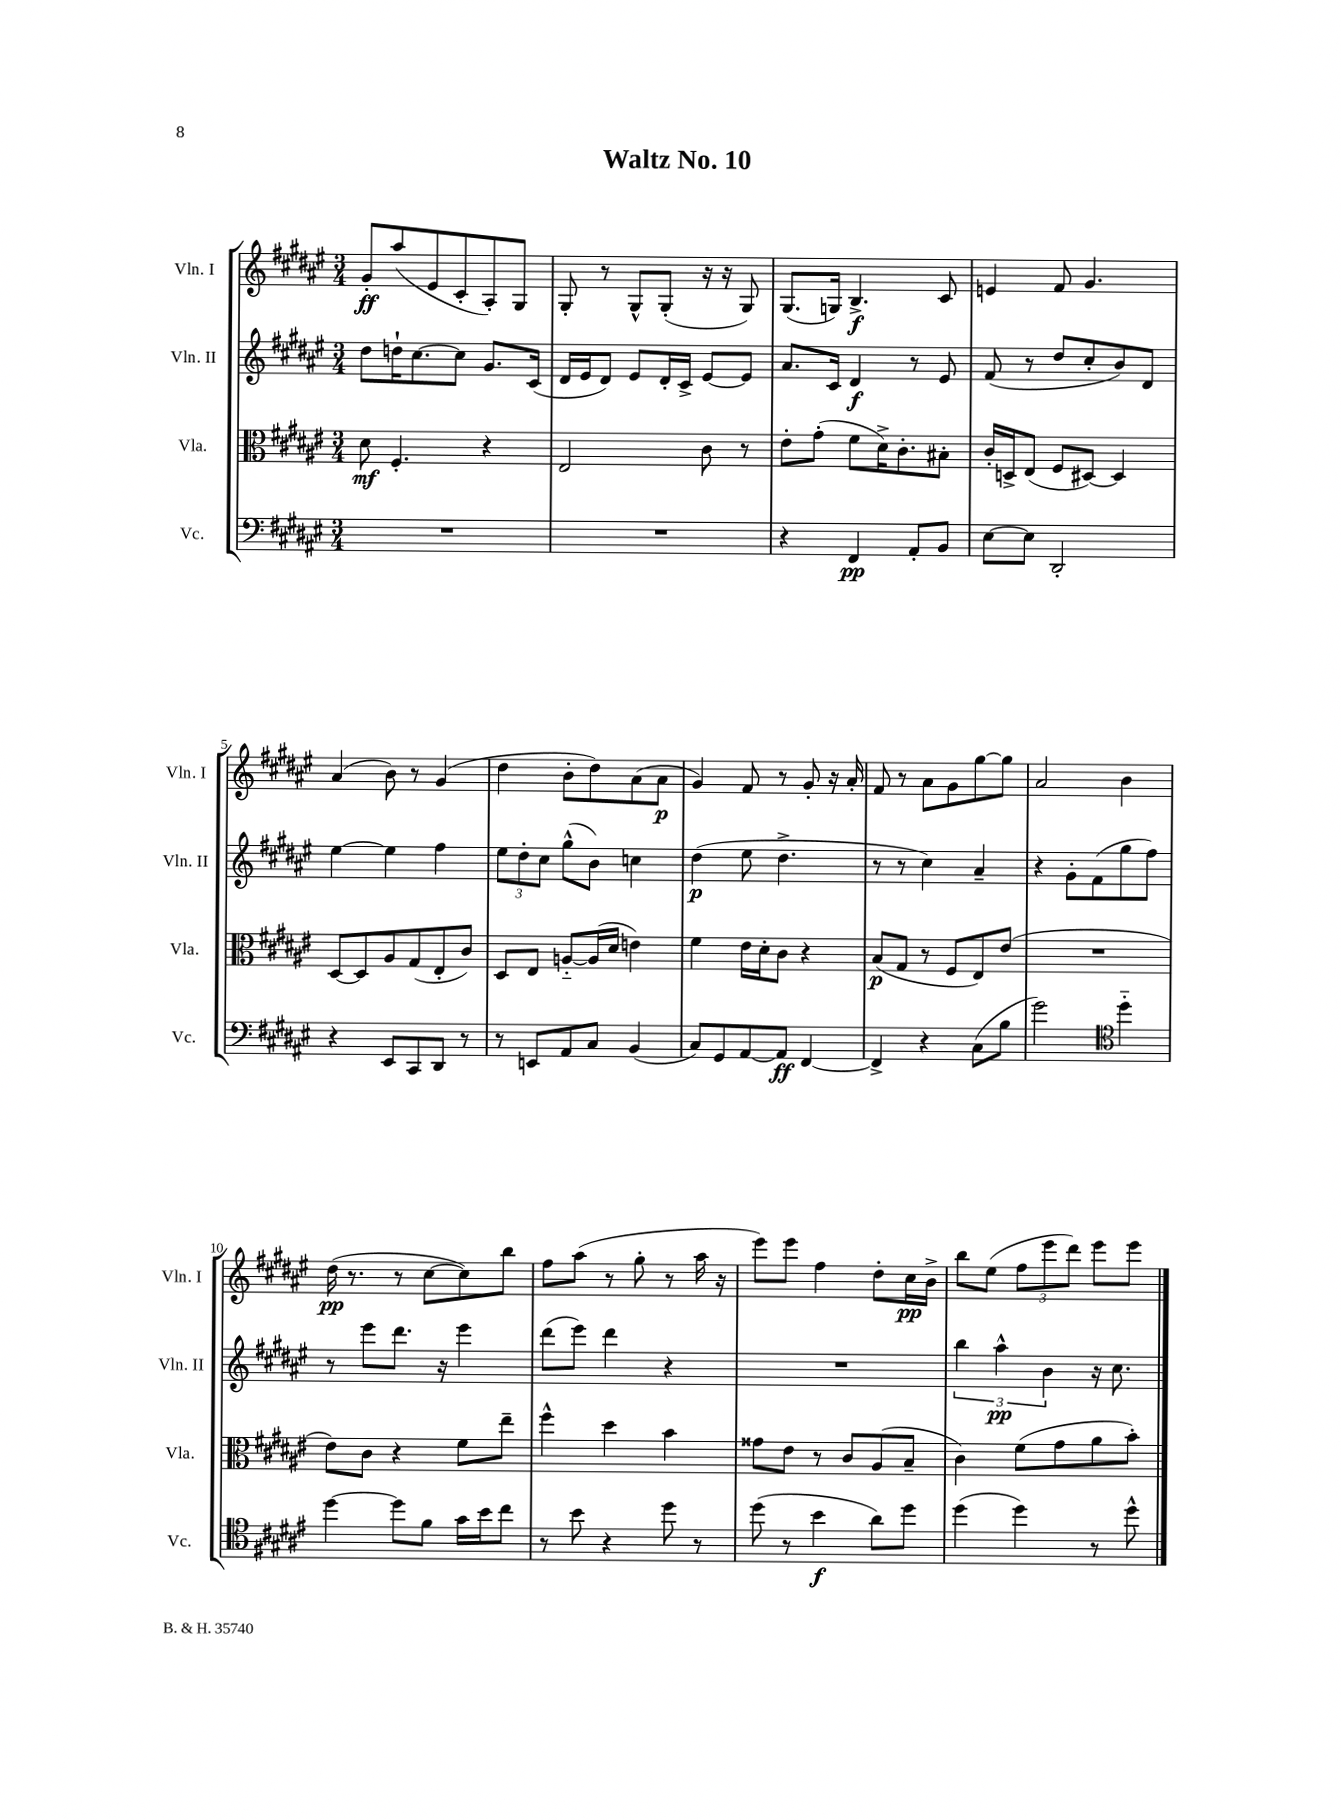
\header { title = "Waltz No. 10" }
<<
\new StaffGroup <<
\new Staff = "s0" \with { instrumentName = "Vln. I" shortInstrumentName = "Vln. I" } {
    \clef treble \key fis \major \numericTimeSignature \time 3/4
    gis'8-.\ff ais''8( eis'8 cis'8-. ais8-.) gis8 |
    gis8-. r8 gis8-^ gis8-.( r16 r16 gis8) |
    gis8.( g16) b4.->\f cis'8 |
    e'4 fis'8 gis'4. |
    ais'4( b'8) r8 gis'4( |
    dis''4 b'8-. dis''8) ais'8( ais'8\p |
    gis'4) fis'8 r8 gis'8-. r16 ais'16-. |
    fis'8 r8 ais'8 gis'8 gis''8~ gis''8 |
    ais'2 b'4 |
    dis''16\pp( r8. r8 cis''8~ cis''8) b''8 |
    fis''8 ais''8( r8 gis''8-. r8 ais''16 r16 |
    eis'''8) eis'''8 fis''4 dis''8-. cis''16\pp b'16-> |
    b''8 eis''8( \tuplet 3/2 { fis''8 eis'''8 dis'''8) } eis'''8 eis'''8 \bar "|." |
}
\new Staff = "s1" \with { instrumentName = "Vln. II" shortInstrumentName = "Vln. II" } {
    \clef treble \key fis \major \numericTimeSignature \time 3/4
    dis''8 d''16-! cis''8.~ cis''8 gis'8. cis'16( |
    dis'16 eis'16 dis'8) eis'8 dis'16-. cis'16-> eis'8~ eis'8 |
    ais'8. cis'16 dis'4\f r8 eis'8 |
    fis'8( r8 dis''8 cis''8-. b'8) dis'8 |
    eis''4~ eis''4 fis''4 |
    \tuplet 3/2 { eis''8 dis''8-. cis''8 } gis''8-^( b'8) c''4 |
    dis''4\p( eis''8 dis''4.-> |
    r8 r8 cis''4) ais'4-- |
    r4 gis'8-. fis'8( gis''8 fis''8) |
    r8 eis'''8 dis'''8. r16 eis'''4 |
    dis'''8( eis'''8) dis'''4 r4 |
    R2. |
    \tuplet 3/2 { b''4 ais''4-^\pp b'4 } r16 cis''8. \bar "|." |
}
\new Staff = "s2" \with { instrumentName = "Vla." shortInstrumentName = "Vla." } {
    \clef alto \key fis \major \numericTimeSignature \time 3/4
    dis'8\mf fis4.-. r4 |
    eis2 cis'8 r8 |
    eis'8-. gis'8-.( fis'8 dis'16->) cis'8.-. bis8-. |
    cis'16-. d16-> eis8( fis8 dis8~) dis4 |
    dis8~ dis8 ais8 gis8( eis8-. cis'8) |
    dis8 eis8 a8~-_ a16( dis'16 e'4) |
    fis'4 eis'16 dis'16-. cis'8 r4 |
    b8\p( gis8 r8 fis8 eis8) eis'8( |
    R2. |
    eis'8) cis'8 r4 fis'8 eis''8-- |
    fis''4-^ dis''4 b'4 |
    gisis'8 eis'8 r8 cis'8 ais8( b8-- |
    cis'4) fis'8( gis'8 ais'8 b'8-.) \bar "|." |
}
\new Staff = "s3" \with { instrumentName = "Vc." shortInstrumentName = "Vc." } {
    \clef bass \key fis \major \numericTimeSignature \time 3/4
    R2. |
    R2. |
    r4 fis,4\pp ais,8-. b,8 |
    eis8~ eis8 dis,2-. |
    r4 eis,8 cis,8 dis,8 r8 |
    r8 e,8 ais,8 cis8 b,4( |
    cis8) gis,8 ais,8~ ais,8\ff fis,4~ |
    fis,4-> r4 cis8( b8 |
    gis'2) \clef tenor dis''4-_ |
    dis''4~ dis''8 fis'8 gis'16 b'16 cis''8 |
    r8 b'8 r4 dis''8 r8 |
    dis''8( r8 b'4\f ais'8) dis''8 |
    dis''4( dis''4) r8 dis''8-^ \bar "|." |
}
>>
>>
